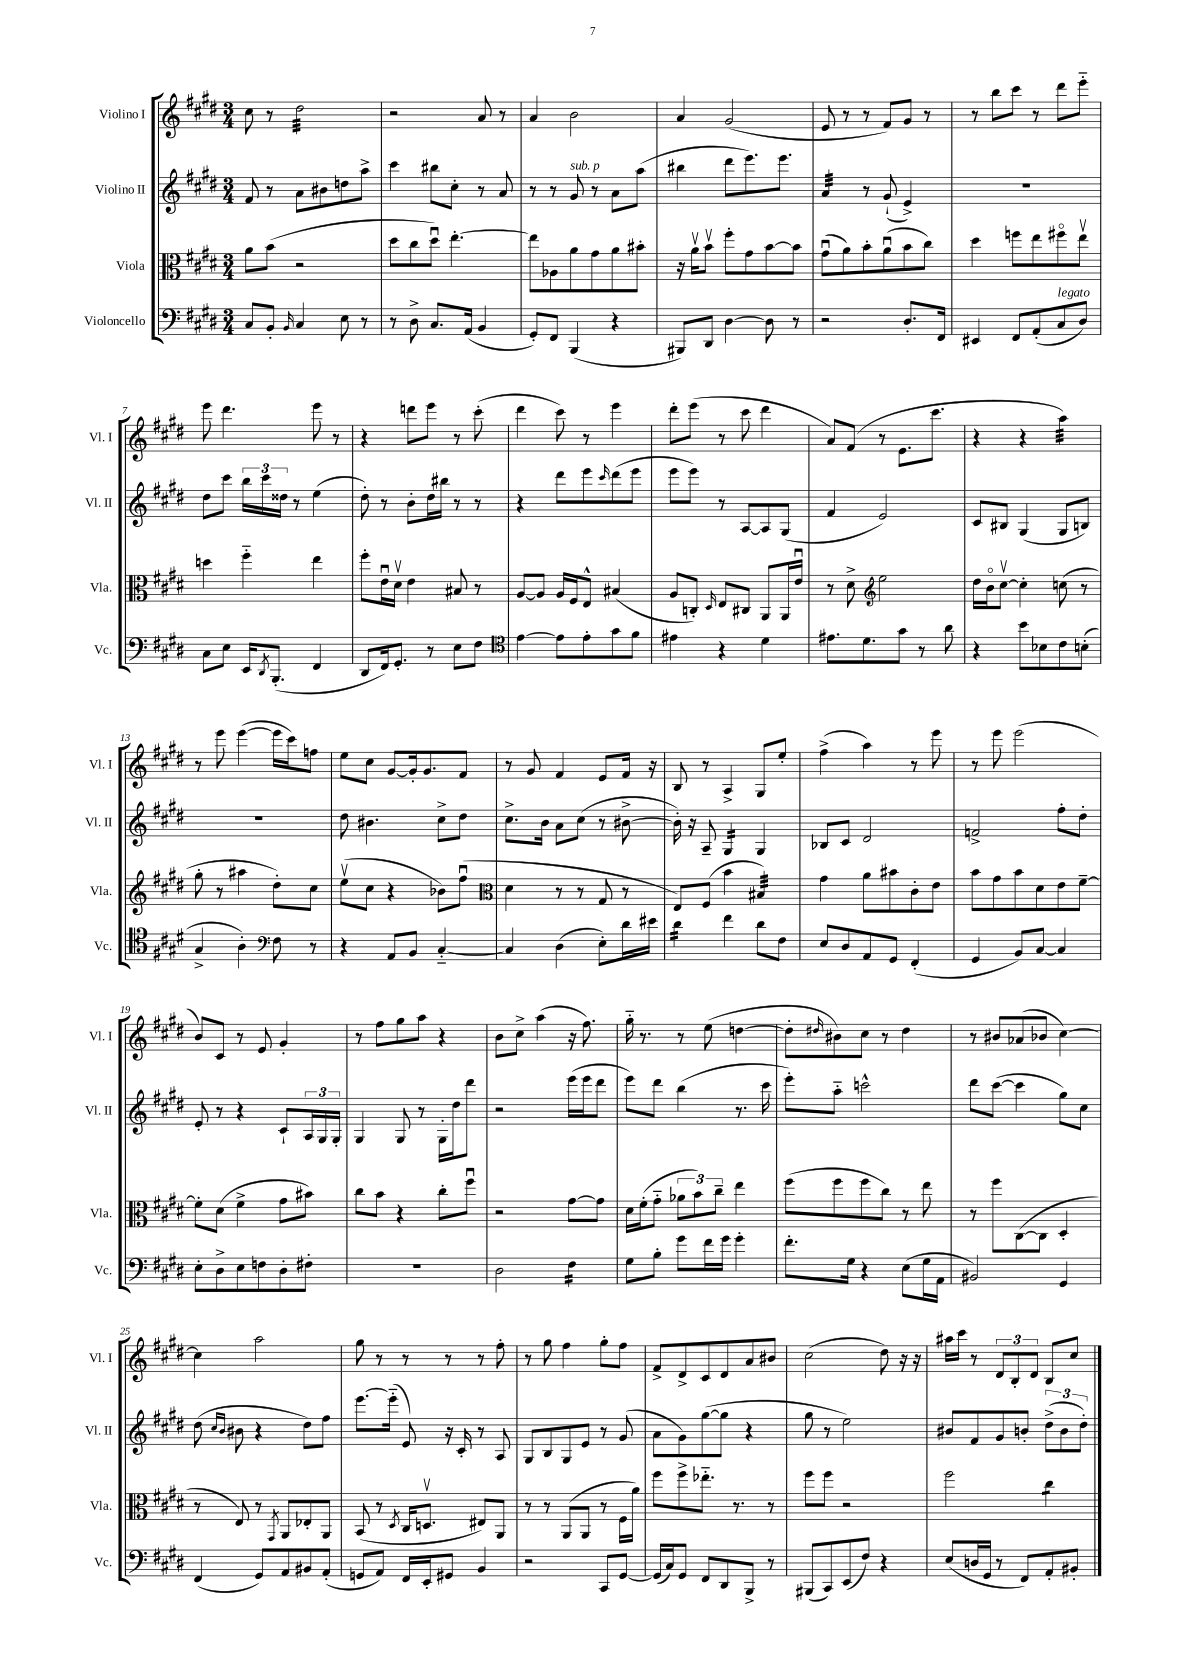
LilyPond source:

<<
\new StaffGroup <<
\new Staff = "s0" \with { instrumentName = "Violino I" shortInstrumentName = "Vl. I" } {
    \clef treble \key e \major \numericTimeSignature \time 3/4
    cis''8 r8 dis''2:32 |
    r2 a'8 r8 |
    a'4 b'2 |
    a'4 gis'2( |
    e'8 r8 r8 fis'8) gis'8 r8 |
    r8 b''8 cis'''8 r8 dis'''8 e'''8-_ |
    e'''8 dis'''4. e'''8 r8 |
    r4 d'''8 e'''8 r8 cis'''8-.( |
    dis'''4 cis'''8) r8 e'''4 |
    dis'''8-. e'''8( r8 cis'''8 dis'''4 |
    a'8) fis'8( r8 e'8. cis'''8. |
    r4 r4 a''4:32) |
    r8 e'''8 e'''4~( e'''16 cis'''16) f''8 |
    e''8 cis''8 gis'8~ gis'16-. gis'8. fis'8 |
    r8 gis'8 fis'4 e'8 fis'16 r16 |
    b8 r8 a4-> gis8 e''8-. |
    fis''4->( a''4) r8 e'''8 |
    r8 e'''8 e'''2( |
    b'8) cis'8 r8 e'8 gis'4-. |
    r8 fis''8 gis''8 a''8 r4 |
    b'8 cis''8-> a''4( r16 fis''8.) |
    gis''16-_ r8. r8 e''8( d''4~ |
    d''8-. \grace { dis''16 } bis'8) cis''8 r8 dis''4 |
    r8 bis'8 aes'8( bes'8 cis''4~) |
    cis''4 a''2 |
    gis''8 r8 r8 r8 r8 fis''8-. |
    r8 gis''8 fis''4 gis''8-. fis''8 |
    fis'8-> dis'8-> cis'8 dis'8 a'8 bis'8 |
    cis''2( dis''8) r16 r16 |
    ais''16 cis'''16 r8 \tuplet 3/2 { dis'8 b8-. dis'8 } b8 cis''8 \bar "|." |
}
\new Staff = "s1" \with { instrumentName = "Violino II" shortInstrumentName = "Vl. II" } {
    \clef treble \key e \major \numericTimeSignature \time 3/4
    fis'8 r8 a'8 bis'8 d''8 a''8-> |
    cis'''4 bis''8 cis''8-. r8 a'8 |
    r8 r8 gis'8^\markup { \italic "sub. p" } r8 a'8 a''8( |
    bis''4 dis'''8 e'''8.) e'''8. |
    a'4:32 r8 gis'8-!( e'4->) |
    R2. |
    dis''8 cis'''8 \tuplet 3/2 { b''16 cis'''16 disis''16 } r8 e''4( |
    dis''8-.) r8 b'8-. dis''16 bis''16 r8 r8 |
    r4 dis'''8 e'''8 \grace { cis'''16 } dis'''8( e'''8 |
    e'''8 e'''8) r8 a8~ a8 gis8( |
    fis'4 e'2) |
    cis'8 bis8 gis4( gis8 b8) |
    R2. |
    dis''8 bis'4. cis''8-> dis''8 |
    cis''8.-> b'16 a'8 cis''8( r8 bis'8~-> |
    bis'16-.) r16 a8-- gis4:16 gis4 |
    bes8 cis'8 dis'2 |
    f'2-> fis''8-. dis''8-. |
    e'8-. r8 r4 cis'8-! \tuplet 3/2 { a16 gis16 gis16-. } |
    gis4 gis8 r8 gis16-. dis''16 dis'''8 |
    r2 e'''16( e'''16 dis'''8 |
    e'''8) dis'''8 b''4( r8. cis'''16 |
    e'''8-.) a''8-_ c'''2-^ |
    dis'''8 cis'''8~( cis'''4 gis''8) cis''8 |
    dis''8( \grace { cis''16 b'16 } bis'8 r4 dis''8) fis''8 |
    e'''8.~ e'''16-_( e'8) r16 cis'16-. r8 a8 |
    gis8 b8 gis8 e'8 r8 gis'8( |
    a'8 gis'8) gis''8~( gis''8 r4 |
    gis''8 r8 e''2) |
    bis'8 fis'8 gis'8 b'8-. \tuplet 3/2 { dis''8->( b'8 dis''8-.) } \bar "|." |
}
\new Staff = "s2" \with { instrumentName = "Viola" shortInstrumentName = "Vla." } {
    \clef alto \key e \major \numericTimeSignature \time 3/4
    a'8 b'8( r2 |
    dis''8 cis''8 dis''8\downbow) e''4.~-. |
    e''8 aes8 a'8 gis'8 a'8 bis'8-. |
    r16 a'16\upbow b'8\upbow fis''8-. gis'8 b'8~ b'8 |
    gis'8\downbow( a'8) b'8-. a'8\downbow( b'8 cis''8) |
    dis''4 f''8 e''8 fis''8\flageolet e''8\upbow |
    d''4 fis''4-_ e''4 |
    fis''8-. e'16\downbow dis'16\upbow e'4 bis8 r8 |
    a8~ a8 a16 fis16 e8-^ bis4( |
    a8 c8-.) \grace { dis16 } e8 cis8 a,8 a,16 e'16\downbow |
    r8 dis'8-> \clef treble e''2 |
    dis''16 b'16\flageolet cis''8~\upbow cis''4-. c''8( r8 |
    gis''8-. r8 ais''4 dis''8-.) cis''8 |
    e''8\upbow( cis''8 r4 bes'8) fis''8\downbow( |
    \clef alto dis'4 r8 r8 gis8 r8 |
    e8) fis8( b'4 bis4:32) |
    gis'4 a'8 bis'8 cis'8-. e'8 |
    b'8 gis'8 b'8 dis'8 e'8 fis'8~-- |
    fis'8-. dis'8( fis'4-> gis'8 bis'8) |
    cis''8 b'8 r4 cis''8-. fis''8\downbow |
    r2 gis'8~ gis'8 |
    dis'16 fis'16-.( gis'8-_ \tuplet 3/2 { aes'8 b'8) cis''8-- } e''4 |
    fis''8( fis''8 fis''8 cis''8) r8 e''8 |
    r8 fis''8 cis8~( cis8 dis4-. |
    r8 e8) r8 \acciaccatura { gis,8 } a,8 ees8-. a,8 |
    b,8( r8 \acciaccatura { dis8 } cis16 d8.\upbow eis8) a,8 |
    r8 r8 a,8( a,8 r8 fis16 a'16) |
    fis''8 fis''8-> ees''8.-_ r8. r8 |
    fis''8 fis''8 r2 |
    fis''2 cis''4:8 \bar "|." |
}
\new Staff = "s3" \with { instrumentName = "Violoncello" shortInstrumentName = "Vc." } {
    \clef bass \key e \major \numericTimeSignature \time 3/4
    cis8 b,8-. \grace { b,16 } cis4 e8 r8 |
    r8 dis8-> cis8. a,16( b,4 |
    gis,8-.) fis,8 b,,4( r4 |
    bis,,8) dis,8 dis4~ dis8 r8 |
    r2 dis8.-. fis,16 |
    eis,4 fis,8 a,8-.( cis8^\markup { \italic "legato" } dis8) |
    cis8 e8 e,16 \acciaccatura { dis,8 } b,,8.-.( fis,4 |
    dis,8 fis,16) gis,8.-. r8 e8 fis8 |
    \clef tenor e'4~ e'8 e'8-. gis'8 fis'8 |
    eis'4 r4 dis'4 |
    eis'8. dis'8. gis'8 r8 a'8 |
    r4 b'8 bes8 cis'8 b8-.( |
    gis4-> a4-.) \clef bass fis8 r8 |
    r4 a,8 b,8 cis4~-_ |
    cis4 dis4( e8-.) dis'16 eis'16 |
    dis'4:16 fis'4 dis'8 fis8 |
    e8 dis8 a,8 gis,8 fis,4-.( |
    gis,4 b,8) cis8~ cis4 |
    e8-. dis8-> e8 f8 dis8-. fis8-. |
    R2. |
    dis2 fis4:16 |
    gis8 b8-. gis'8 fis'16 gis'16 gis'4-. |
    fis'8.-. gis16 r4 e8( gis16 a,16 |
    bis,2) gis,4 |
    fis,4( gis,8) a,8 bis,8 a,8-.( |
    g,8 a,8) fis,16 e,16-. gis,8 b,4 |
    r2 cis,8 gis,8~ |
    gis,16( cis16) gis,8 fis,8 dis,8 b,,8-> r8 |
    bis,,8( cis,8) e,8( fis8) r4 |
    e8( d16 gis,16 r8 fis,8) a,8-. bis,8-. \bar "|." |
}
>>
>>
